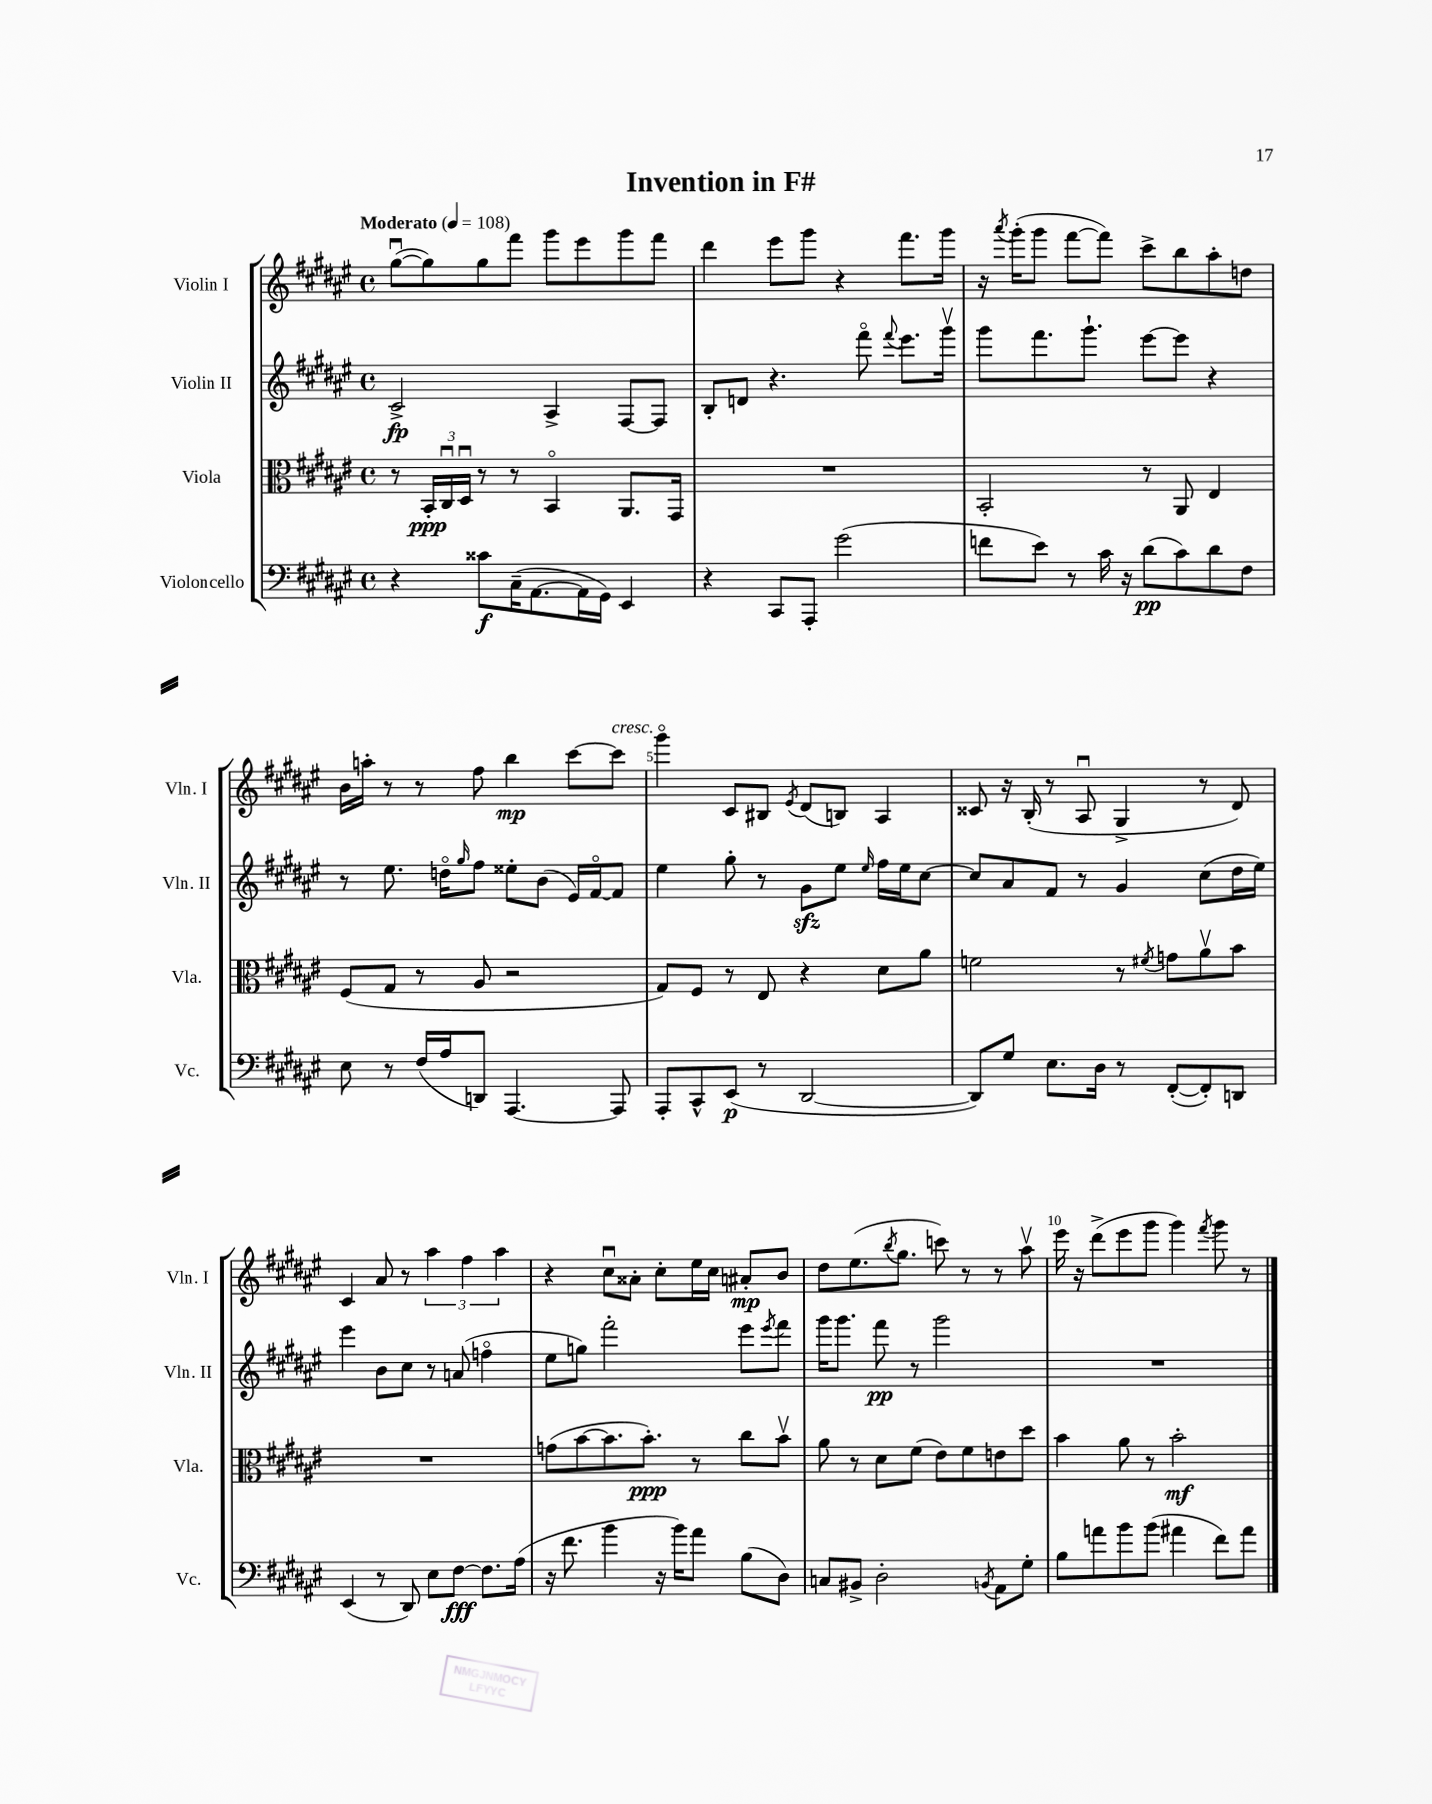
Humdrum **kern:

**kern	**kern	**kern	**kern
*staff4	*staff3	*staff2	*staff1
*clefF4	*clefC3	*clefG2	*clefG2
*k[f#c#g#d#a#e#]	*k[f#c#g#d#a#e#]	*k[f#c#g#d#a#e#]	*k[f#c#g#d#a#e#]
*M4/4	*M4/4	*M4/4	*M4/4
*met(c)	*met(c)	*met(c)	*met(c)
*MM108	*MM108	*MM108	*MM108
4r	8r	2c#^/	([8gg#u\L
.	24BB'/LL	.	8gg#\])
.	24C#u/	.	.
.	24D#u/JJ	.	.
8c##\L	8r	.	8gg#\
(16C#~\K	8r	.	8fff#\J
[8.AA#\	.	.	.
.	4BBo/	4A#^/	8ggg#\L
16AA#\]L	.	.	8eee#\
16GG#\JJ)	.	.	.
4EE#/	8.AA#/L	[8F#/L	8ggg#\
.	.	8F#/]J	8fff#\J
.	16GG#/Jk	.	.
=	=	=	=
4r	1r	8B'/L	4ddd#\
.	.	8d/J	.
8CC#/L	.	4.r	8eee#\L
8AAA#'/J	.	.	8ggg#\J
(2g#\	.	.	4r
.	.	8fff#o\	.
.	.	8qqfff#/	.
.	.	8.eee#\L	8.fff#\L
.	.	16ggg#v\Jk	16ggg#\Jk
=	=	=	=
8f\L	2BB'/	8ggg#\L	16r
.	.	.	8qaaa#/
.	.	.	(16ggg#'\LK
8e#\J)	.	8.fff#\	8ggg#\J
8r	.	.	[8fff#\L
.	.	8.ggg#`\J	.
16c#\	.	.	8fff#\]J)
16r	.	.	.
(8d#\L	8r	[8eee#\L	8ccc#^\L
8c#\)	8AA#/	8eee#\]J	8bb\
8d#\	4E#/	4r	8aa#'\
8F#\J	.	.	8dd\J
=	=	=	=
8E#\	(8F#/L	8r	16b\LL
.	.	.	16aa'\JJ
8r	8G#/J	8.ee#\	8r
(16F#/LL	8r	.	8r
16A#/J	.	16ddo\LK	.
.	.	16qqgg#/	.
8DD/J)	8A#/	8ff#\J	8ff#\
[4.AAA#/	2r	8ee##'\L	4bb\
.	.	(8b\J	.
.	.	16e#/LL)	[8ccc#\L
.	.	[16f#o/J	.
8AAA#/]	.	8f#/]J	8ccc#\]J
=	=	=	=
8AAA#'/L	8G#/L)	4ee#\	4ggg#o\
8CC#^^/	8F#/J	.	.
(8EE#/J	8r	8gg#'\	8c#/L
8r	8E#/	8r	8B#/J
.	.	.	8qe#/
[2DD#/	4r	8g#\L	(8d#/L
.	.	8ee#\J	8B/J)
.	.	16qqee#/	.
.	8d#\L	16ff#\LL	4A#/
.	.	16ee#\J	.
.	8a#\J	[8cc#\J	.
=	=	=	=
8DD#/]L)	2f\	8cc#/]L	8c##/
8G#/J	.	8a#/	16r
.	.	.	(16B'/
8.E#\L	.	8f#/J	8r
.	.	8r	8A#u/
16D#\Jk	.	.	.
8r	8r	4g#/	4G#^/
.	8qf#/	.	.
([8FF#'/L	8g\L	.	.
8FF#'/])	8a#v\	(8cc#\L	8r
8DD/J	8b\J	16dd#\L	8d#/)
.	.	16ee#\JJ)	.
=	=	=	=
(4EE#/	1r	4eee#\	4c#/
8r	.	8b\L	8a#/
8DD#/)	.	8cc#\J	8r
8E#\L	.	8r	6aa#\
[8F#\J	.	(8a/	.
.	.	.	6ff#\
8.F#\]L	.	4ffo\	.
.	.	.	6aa#\
(16A#\Jk	.	.	.
=	=	=	=
16r	(8g\L	8ee#\L	4r
8.f#\	.	.	.
.	[8b\	8gg\J)	.
4b\	8.b\]	2fff#'\	8cc#u\L
.	.	.	8a##'\J
.	8.b'\J)	.	.
16r	.	.	8cc#'\L
16b\LK)	.	.	.
8a#\J	8r	.	16ee#\L
.	.	.	16cc#\JJ
(8B\L	8cc#\L	8eee#\L	8a#'/L
.	.	8qeee#/	.
8D#\J)	8bv\J	8fff#\J	8b/J
=	=	=	=
8C/L	8a#\	16ggg#\LK	8dd#\L
.	.	8.ggg#\J	.
8BB#^/J	8r	.	(8.ee#\
2D#'\	8d#\L	8fff#\	.
.	.	.	8qbb/
.	.	.	8.gg#\J
.	(8f#\J	8r	.
.	8e#\L)	2ggg#\	8ccc\)
.	8f#\	.	8r
8qBB/	.	.	.
8AA#\L	8e\	.	8r
8G#'\J	8dd#\J	.	8aa#v\
=	=	=	=
8B\L	4b\	1r	16eee#\
.	.	.	16r
8a\	.	.	(8ddd#^\L
8b\	8a#\	.	8eee#\
(8b\J	8r	.	8ggg#\J
4a#\	2b'\	.	4ggg#\)
.	.	.	8qfff#/
8f#\L)	.	.	8ggg#\
8a#\J	.	.	8r
==	==	==	==
*-	*-	*-	*-
